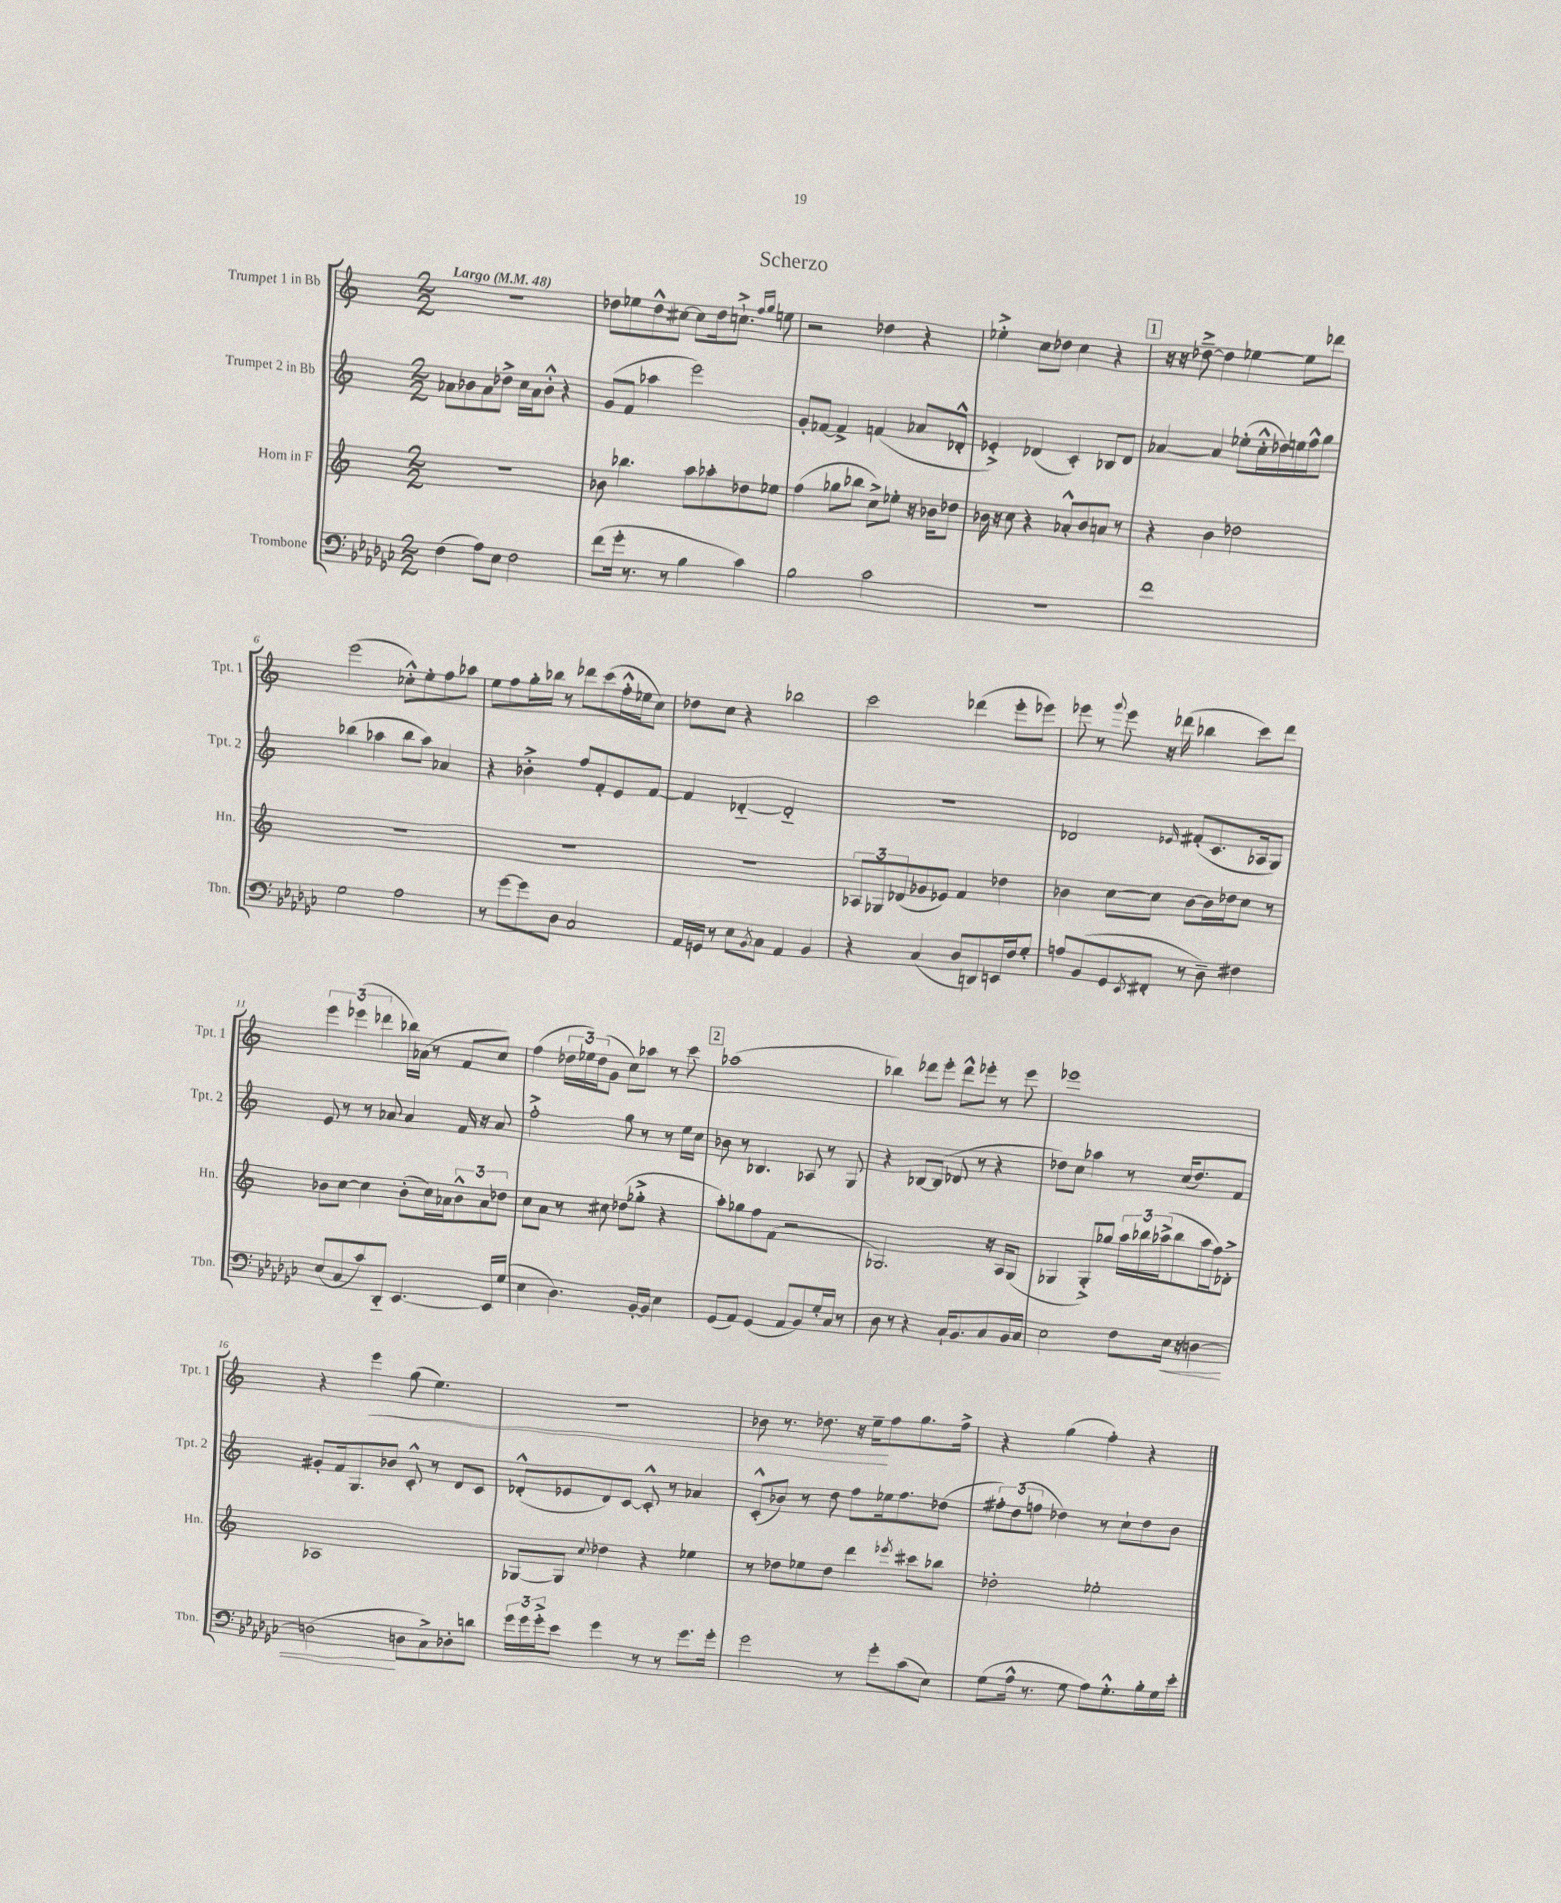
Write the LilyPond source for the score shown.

\header { title = "Scherzo" }
<<
\new StaffGroup <<
\new Staff = "s0" \with { instrumentName = "Trumpet 1 in Bb" shortInstrumentName = "Tpt. 1" } {
    \clef treble \key c \major \numericTimeSignature \time 2/2 \tempo "Largo" 4 = 48
    R1 |
    des''8 ees''8 des''8-^ cis''8~ cis''8 des''16 c''8.-!-> \grace { f''16 g''16 } e''8 |
    r2 des''4 r4 |
    ees''4-.-> c''8 des''8 c''4 r4 |
    \mark \markup { \box "1" } r16 r16 des''8~---> des''4 ees''4~ ees''8 des'''8 |
    e'''2( ces''8-.-^) e''8-. f''8 aes''8 |
    e''8 f''8 g''16-. bes''16 r8 des'''8 c'''8( f''16-.-^ ees''16 c''8) |
    des''8 c''8 r4 bes''2 |
    c'''2 des'''4( e'''8-. ees'''8) |
    ees'''8 r8 \appoggiatura { g'''8 } ees'''8 r16 des'''16( bes''4 c'''8) des'''8 |
    \tuplet 3/2 { e'''4 ees'''4( des'''4 } bes''16) aes'16( r8 f'8 c''8) |
    f''4( \tuplet 3/2 { des''16 ees''16) des''16( } g'8 c''8) aes''8 r8 c'''8 |
    \mark \markup { \box "2" } aes''1( |
    bes''4) des'''8 e'''8-. des'''8-^ ees'''8-. r8 ees'''8 |
    ees'''1 |
    r4 e'''4\< g''8( e''4.) |
    R1 |
    bes'8 r8. des''8. r16 e''16--\! f''8 g''8. f''16-> |
    r4 g''4( f''4-.) r4 \bar "|." |
}
\new Staff = "s1" \with { instrumentName = "Trumpet 2 in Bb" shortInstrumentName = "Tpt. 2" } {
    \clef treble \key c \major \numericTimeSignature \time 2/2
    aes'8 bes'8 aes'8 des''8-> c''16 aes'16 bes'8-.-^ r4 |
    g'8( f'8 aes''4 e'''2) |
    g'8-. fes'8~ fes'4-> f'4( aes'8 des'8-.-^ |
    ees'4-.->) des'4( c'4-.) bes8 des'8 |
    \mark \markup { \box "1" } aes'4~ aes'4 ees''8-.( c''16-.-^ des''16) e''16 f''16-^ g''8 |
    bes''4( aes''4 bes''8 aes''8) aes'4 |
    r4 bes'4-.-> f''8 f'8-. e'8 f'8~ |
    f'4 des'4~-_ des'2-_ |
    R1 |
    des'2 \grace { ees'16 } fis'8-.( c'8. aes16 g8) |
    e'8 r8 r8 aes'8 aes'4 f'16 r16 aes'8 |
    f''2-.-> g''8 r8 r8 e''16 c''16 |
    \mark \markup { \box "2" } bes'8 r8 bes4. aes8 r8 g8 |
    r4 bes8~ bes8( des'8 r8 r4 |
    des''8) c''8 aes''4 r8 c''16( des''8.) f'8 |
    gis'8-. f'16 g8. bes'8 c'8-.-^ r8 d'8 c'8 |
    des'8-.-^( ees'8 des'8) c'8~ c'8-.-^ r8 aes'4 |
    c'8-.-^( bes'8) r8 d''8 f''8 ees''16 f''8. des''8( |
    \tuplet 3/2 { fis''8-.) d''8( f''8 } des''4) r8 c''8-! des''8 b'8 \bar "|." |
}
\new Staff = "s2" \with { instrumentName = "Horn in F" shortInstrumentName = "Hn." } {
    \clef treble \key c \major \numericTimeSignature \time 2/2
    R1 |
    bes'8 bes''4. a''8 aes''8-. des''8 ees''8 |
    f''4( ges''8 bes''8 c''8->) ees''8-. r16 bes'16 des''8 |
    bes'16 r16 c''8 r4 aes'8-.-^ bes'8 a'8 r8 |
    \mark \markup { \box "1" } r4 b'4 des''2 |
    R1 |
    R1 |
    R1 |
    \tuplet 3/2 { aes8 ges8 des'8( } ges'8 ees'8) f'4 des''4 |
    bes'4 c''8~ c''8 bes'8~ bes'16 des''16 c''8 r8 |
    bes'8 c''8~ c''4 bes'8-.( c''16) aes'16 \tuplet 3/2 { bes'8-^ aes'8 des''8 } |
    c''8 a'8 r8 cis''8 des''8( ges''8-.-> r4 |
    \mark \markup { \box "2" } a''8-.) ges''8 f''8 f'8( r2 |
    ges2.) r16 a16 ges8( |
    ges4 ges8-.->) ges''8 \tuplet 3/2 { a''16 bes''16 aes''16->( } bes''8 aes''16 f''16) des'8-.-> |
    aes1 |
    ges8~ ges8 \appoggiatura { c''8 } des''4 r4 ees''4 |
    r8 des''8 ees''8 des''8 d'''4 \acciaccatura { ees'''8 } cis'''8 bes''8 |
    des''2-. ees''2-. \bar "|." |
}
\new Staff = "s3" \with { instrumentName = "Trombone" shortInstrumentName = "Tbn." } {
    \clef bass \key ges \major \numericTimeSignature \time 2/2
    f4( aes8) ees8 f2 |
    f'8( ges'16-. r8. r8 bes4 ces'4) |
    bes2 ces'2 |
    R1 |
    \mark \markup { \box "1" } f'1 |
    ges2 aes2 |
    r8 ges'8~ ges'8 des8 ces2 |
    aes,16 g,16 r8 ees8 \acciaccatura { bes,8 } ces8 aes,4 bes,4 |
    r4 ces4( des8 d,8) e,16 f16 ges8-. |
    a8 bes,8( ges,8 \acciaccatura { ees,8 } fis,8-. r8 des8--) fis4 |
    ees8( ces8 ces'8) des,8-_ ees,4.~ ees,16 ges16( |
    ees4 des4.) bes,16~-. bes,16 ees4 |
    \mark \markup { \box "2" } ges,8( aes,8) ges,4( aes,8 bes,8) ges16-. ces16 r8 |
    des8 r8 r4 ces16-! bes,8. ces8 bes,16 ces16 |
    ees2 f8 ees16\< r16 d4~ |
    d2\!( d8 ces8->) des8-. d'8 |
    \tuplet 3/2 { ges'16 ges'16 ges'16-.-> } ees'8 ges'4 r8 r8 ges'8. ges'16-. |
    ges'2 r8 ges'8-. ces'8( ees8) |
    ges8( aes16-^ r8. ges8 aes8) ges8.-.-^ bes16-. ges16 ees'16-. \bar "|." |
}
>>
>>
